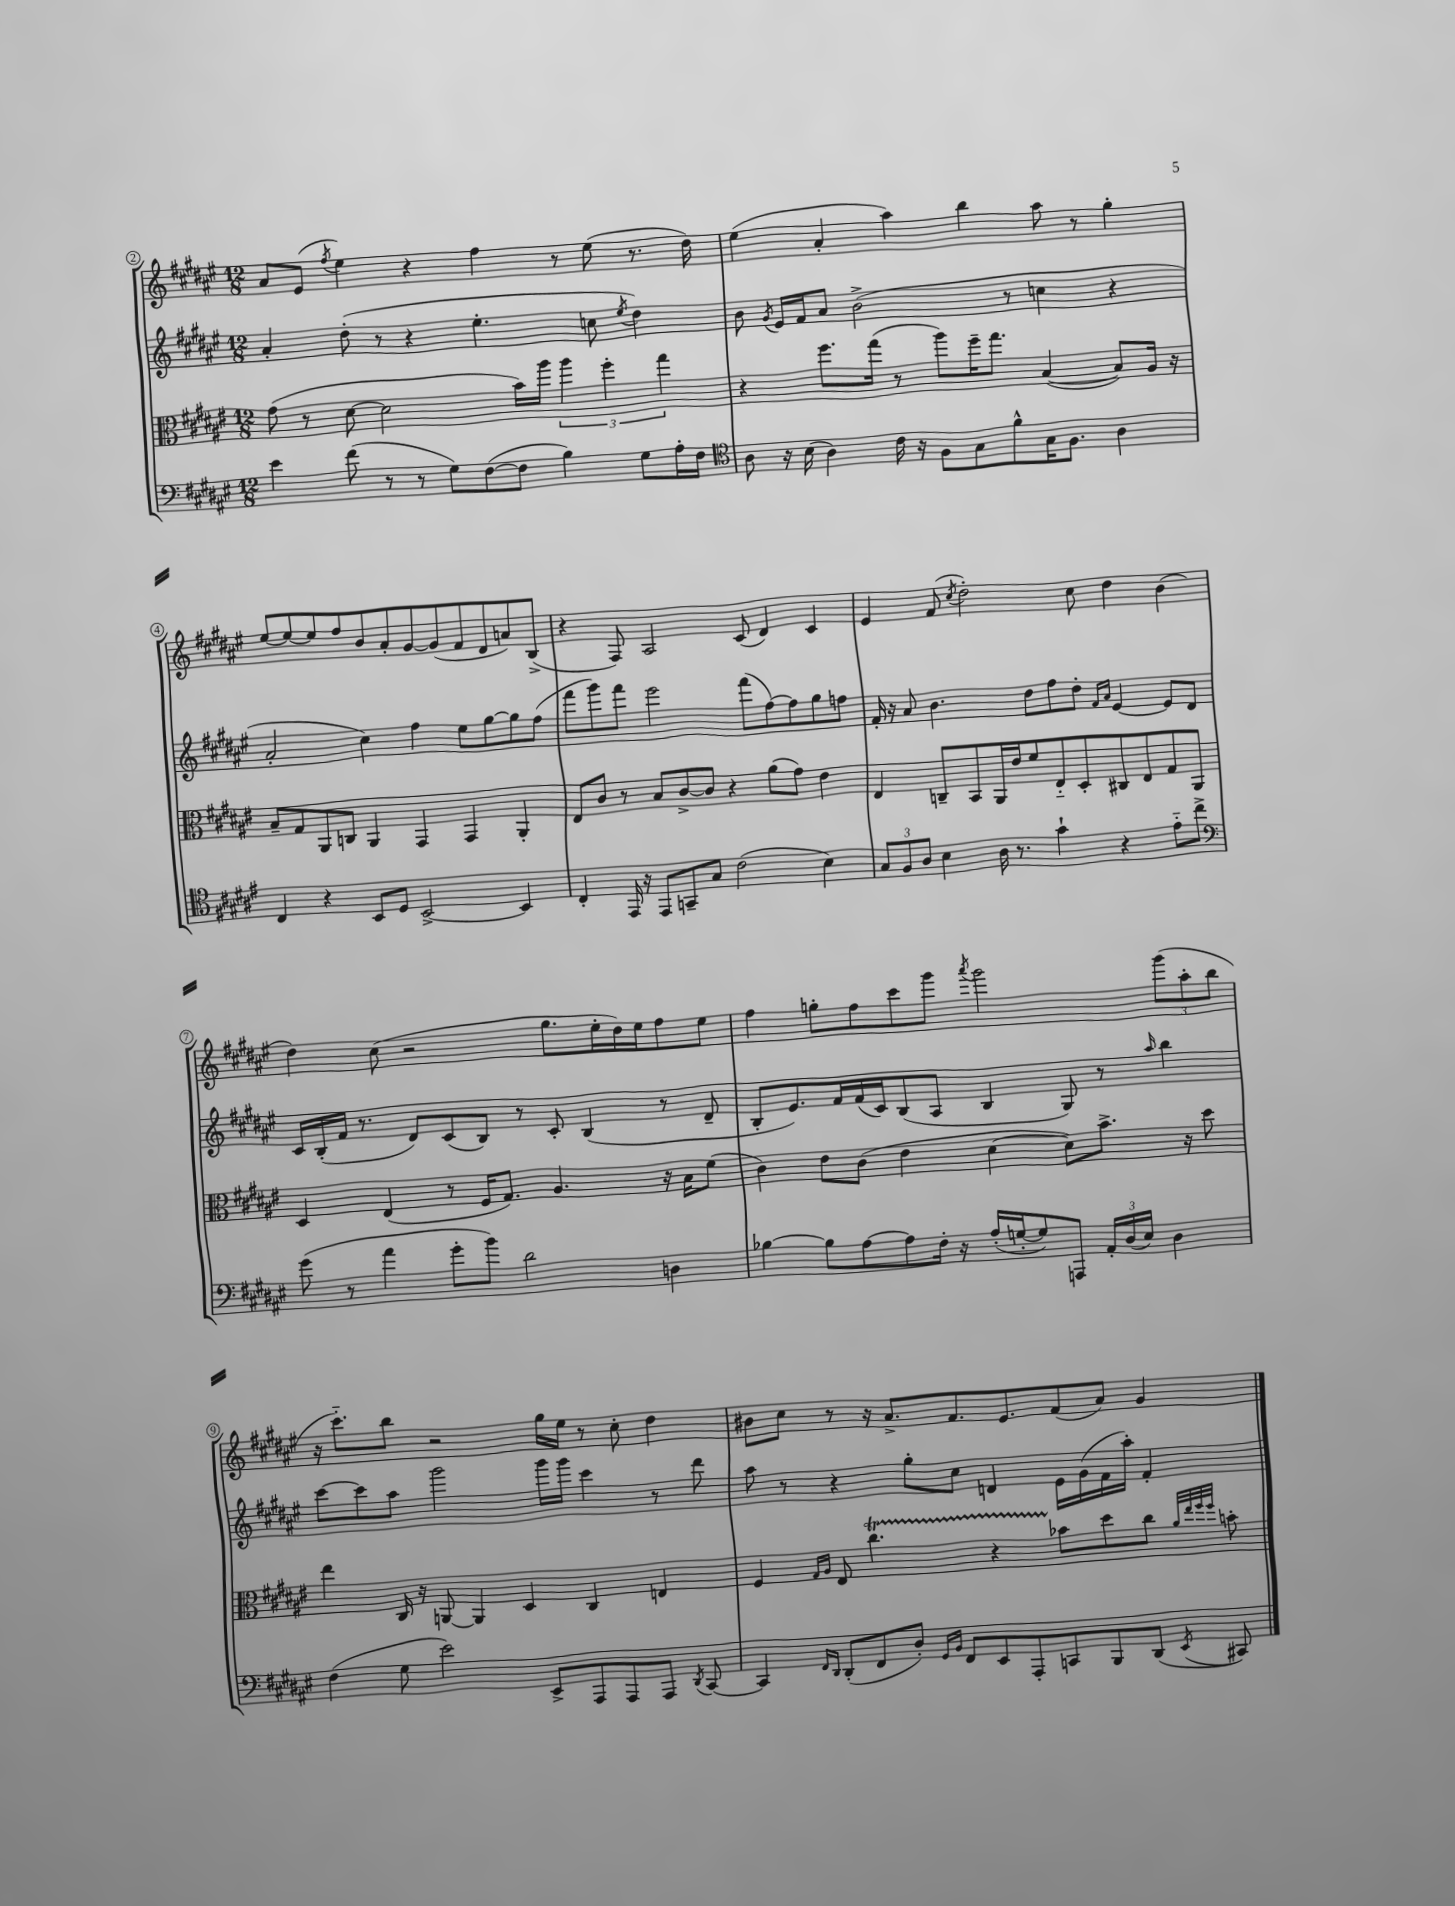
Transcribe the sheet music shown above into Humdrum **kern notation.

**kern	**kern	**kern	**kern
*staff4	*staff3	*staff2	*staff1
*clefF4	*clefC3	*clefG2	*clefG2
*k[f#c#g#d#a#e#]	*k[f#c#g#d#a#e#]	*k[f#c#g#d#a#e#]	*k[f#c#g#d#a#e#]
*M12/8	*M12/8	*M12/8	*M12/8
4e#	(8g#	4a#'	8a#
.	8r	.	(8e#
.	.	.	8qff#
(8f#	[8d#	(8dd#'	4ee#)
8r	2d#]	8r	.
8r	.	4r	4r
8G#)	.	.	.
([8F#	.	4.ee#'	4ff#
8F#]	16b)	.	.
.	16aa#	.	.
4B)	6aa#	.	8r
.	.	8cc	(8ee#
.	6ff#'	.	.
.	.	8qee#	.
8G#	.	4dd#)	8.r
.	6gg#	.	.
16A#'	.	.	.
16F#	.	.	16dd#)
=	=	=	=
*clefC4	*	*	*
8A#	4r	8b	(4ee#
.	.	8qg#	.
16r	.	16e#	.
(16B	.	16f#	.
4A#)	8.ff#	8a#	4a#'
.	.	(2b^	.
.	(16gg#	.	.
16c#	8r	.	4aa#)
16r	.	.	.
8F#	8aa#)	.	.
8G#	16ff#~	.	4bb
.	8.gg#	.	.
8f#^^	.	8r	.
16G#	([4B	4cc	8aa#
8.F#	.	.	.
.	.	.	8r
4A#	8B])	4r	4gg#'
.	16A#	.	.
.	16r	.	.
=	=	=	=
4C#	8B~	2a#'	[8ee#
.	8G#	.	8ee#_
4r	8AA#	.	8ee#]
.	8C	.	8ff#
8BB	4AA#	4cc#)	8b
8D#	.	.	8a#'
[2BB^	4GG#	4ff#	[8g#
.	.	.	(8g#]
.	4GG#	8ee#	8f#
.	.	[8gg#	8d#
4BB]	4AA#'	8gg#]	8a)
.	.	(8ff#	(8B^
=	=	=	=
4C#'	8E#	8fff#	4r
.	8c#	8ggg#)	.
16EE#	8r	8fff#	8F#)
16r	.	.	.
8EE#	8B	2eee#	2A#
8GG~	[8c#^	.	.
8G#	8c#]	.	.
(2c#	4r	.	.
.	.	(8fff#	(8c#
.	(8a#	[8ff#)	4d#)
.	8g#)	8ff#]	.
4B)	4e#	8gg#	4c#
.	.	8ff	.
=	=	=	=
12G#	4E#	16f#'	4e#
.	.	16r	.
12F#	.	.	.
.	.	8a#	.
12A#	.	.	.
4B	8C~	4.b	(8f#
.	.	.	8qcc#
.	8BB	.	2dd#')
16A#	16AA#	.	.
8.r	16e#	.	.
.	8f#	8dd#	.
4g#`	8E#'~	8ff#	.
.	8D#'	8dd#'	8cc#
.	.	16qqf#	.
.	.	16qqa#	.
4r	8C#	[4e#	4dd#
.	8E#	.	.
8e#'~	8G#	8e#]	(4b
8cc#^	8AA#	8d#	.
=	=	=	=
*clefF4	*	*	*
(8g#	4D#	16c#	4dd#)
.	.	(16B'	.
8r	.	16f#	.
.	.	8.r	.
4a#	(4E#	.	(8cc#
.	.	8d#)	2r
8g#'	8r	(8c#	.
8b)	16F#	8B)	.
.	8.G#)	.	.
2d#	.	8r	.
.	4.A#	8c#'	8.gg#
.	.	(4B	.
.	.	.	16ee#'
.	.	.	16dd#)
.	.	.	16ee#
4D	16r	8r	8ff#
.	16B	.	.
.	(8f#	8d#~	8ee#
=	=	=	=
[4B-	4c#)	8B'	4ff#
.	.	8.e#)	.
8B-]	8e#	.	8gg'
.	.	16f#	.
[8A#	(8c#	(16f#	8ff#
.	.	16c#)	.
8A#]	4e#	(8B	8ccc#
16F#'	.	8A#	8ggg#
16r	.	.	.
.	.	.	8qaaa#
(16A#'	[4d#	4B	2ggg#
[16G'	.	.	.
8G])	.	.	.
8AAA	8d#])	8G#)	.
24AA#'	8.b^	8r	.
(24D#	.	.	.
24E#)	.	.	.
.	.	16qqaa#	.
4D#	.	4bb	(12ggg#
.	16r	.	.
.	.	.	12aa#'
.	8dd#	.	.
.	.	.	12bb
=	=	=	=
(4F#	4ee#	[8ccc#	16r
.	.	.	8.ccc#'~)
.	.	8ccc#]	.
8G#	16C#	8aa#	8bb
.	16r	.	.
2e#)	[8AA	2ggg#	2r
.	4AA]	.	.
.	4D#	.	.
8EE#^	.	16ggg#	16gg#
.	.	16ggg#	16ee#
8AAA#	4C#	4ccc#	8r
8AAA#	.	.	8cc#'
8AAA#	4E	8r	4dd#
8qDD#	.	.	.
[8CC#	.	8ddd#	.
=	=	=	=
4CC#]	4F#	8aa#	8b#
.	.	8r	8cc#
16qqFF#	16qqG#	.	.
16qqDD#	16qqA#	.	.
(8DD#'	8E#	4r	8r
8FF#	4.cc#	.	16r
.	.	.	8.a#^
8D#')	.	8gg#'	.
16qqGG#	.	.	.
16qqBB	.	.	.
8FF#	.	8cc#	8.f#
8EE#	4r	4d	.
.	.	.	8.e#
8AAA#'	.	.	.
8CC	8b-	16e#	(8f#
.	.	(16g#	.
8BBB	8dd#	16f#	8a#)
.	.	16aa#')	.
(8DD#	8cc#	4f#'	4g#
.	32qqa#	.	.
.	32qqee#	.	.
.	32qqff#	.	.
8qEE#	32qqff#	.	.
8CC#)	8b'	.	.
==	==	==	==
*-	*-	*-	*-
